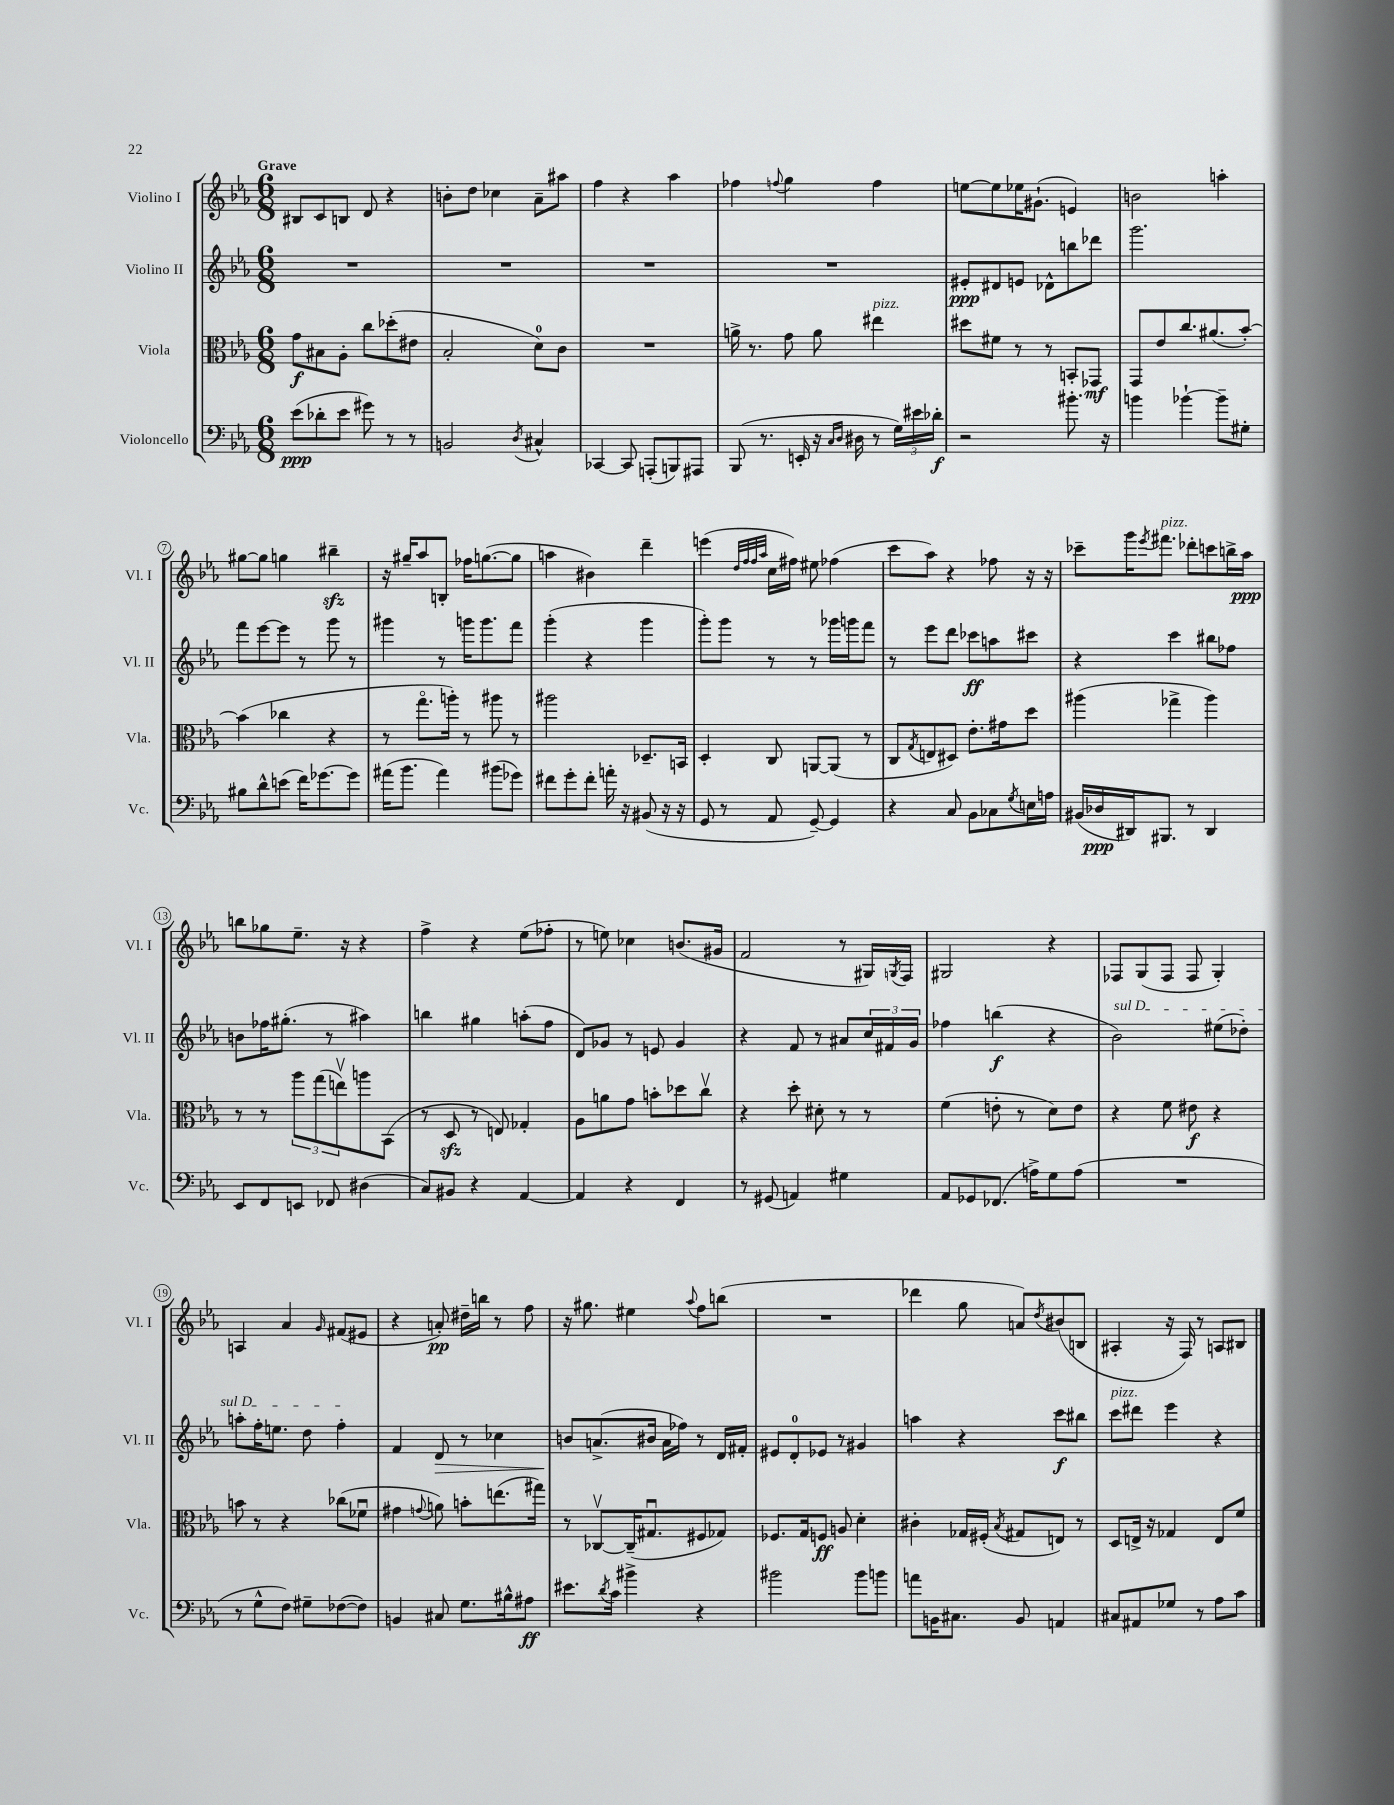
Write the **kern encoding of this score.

**kern	**dynam	**kern	**dynam	**kern	**dynam	**kern	**dynam
*part4	*part4	*part3	*part3	*part2	*part2	*part1	*part1
*staff4	*staff4	*staff3	*staff3	*staff2	*staff2	*staff1	*staff1
*I"Violoncello	*	*I"Viola	*	*I"Violino II	*	*I"Violino I	*
*I'Vc.	*	*I'Vla.	*	*I'Vl. II	*	*I'Vl. I	*
*clefF4	*	*clefC3	*	*clefG2	*	*clefG2	*
*k[b-e-a-]	*	*k[b-e-a-]	*	*k[b-e-a-]	*	*k[b-e-a-]	*
*M6/8	*	*M6/8	*	*M6/8	*	*M6/8	*
=1	=1	=1	=1	=1	=1	=1	=1
!	!	!	!	!	!	!LO:TX:a:B:t=Grave	!
(8e-\L	ppp	8g\L	f	2.r	.	8B#X/L	.
8d-X'\	.	8B#X\	.	.	.	8c/	.
8e-\J	.	8A-'\J	.	.	.	8Bn/J	.
8g#X\)	.	8cc\L	.	.	.	8d/	.
8r	.	(8dd-X'\	.	.	.	4r	.
8r	.	8e#X\J	.	.	.	.	.
=2	=2	=2	=2	=2	=2	=2	=2
2BBn/	.	2B-'/	.	2.r	.	8bn'\L	.
.	.	.	.	.	.	8dd\J	.
.	.	.	.	.	.	4cc-X\	.
8qD/	.	.	.	.	.	.	.
4C#X^^/	.	8d\L)	.	.	.	8a-~\L	.
.	.	8c\J	.	.	.	8aa#X\J	.
=3	=3	=3	=3	=3	=3	=3	=3
[4CC-X/	.	2.r	.	2.r	.	4ff\	.
8CC-/]	.	.	.	.	.	4r	.
(8AAAn'/L	.	.	.	.	.	.	.
8BBBn/)	.	.	.	.	.	4aa-\	.
8AAA#X/J	.	.	.	.	.	.	.
=4	=4	=4	=4	=4	=4	=4	=4
(8BBB-/	.	16an^\	.	2.r	.	4ff-X\	.
.	.	8.r	.	.	.	.	.
8.r	.	.	.	.	.	.	.
.	.	.	.	.	.	8qqffn/	.
.	.	8g\	.	.	.	4gg\	.
16EEn'/	.	.	.	.	.	.	.
16r	.	8a\	.	.	.	.	.
16qqC/LL	.	.	.	.	.	.	.
16qqD/JJ	.	.	.	.	.	.	.
16D#X\	.	.	.	.	.	.	.
!	!	!LO:TX:a:i:t=pizz.	!	!	!	!	!
8r	.	4ee#X\	.	.	.	4ff\	.
24G\LL)	.	.	.	.	.	.	.
24e#X\	.	.	.	.	.	.	.
24d-X'\JJ	f	.	.	.	.	.	.
=5	=5	=5	=5	=5	=5	=5	=5
2r	.	8dd#X\L	.	8e#X'/L	ppp	[8een\L	.
.	.	8f#X\J	.	8d#X/	.	8ee\]	.
.	.	8r	.	8en/J	.	16ee-X\K	.
.	.	.	.	.	.	(8.g#X`\J	.
.	.	8r	.	8d-X^^\L	.	.	.
8.b#X'\	.	8BBn'/L	.	8bbn\	.	4en/)	.
.	.	8GG-X/J	mf	8ddd-X\J	.	.	.
16r	.	.	.	.	.	.	.
=6	=6	=6	=6	=6	=6	=6	=6
4bn\	.	8GG/L	.	2.ggg\	.	2bn\	.
.	.	8e-/	.	.	.	.	.
[4b-X`\	.	8.cc/	.	.	.	.	.
.	.	(8.a#X/	.	.	.	.	.
8b-~\L]	.	.	.	.	.	4aan'\	.
8G#X'\J	.	[8b-'/J)	.	.	.	.	.
!!LO:LB:g=z
=7	=7	=7	=7	=7	=7	=7	=7
8B#X\L	.	(4b-\]	.	8fff\L	.	[8gg#X\L	.
8d^^\	.	.	.	[8eee-\	.	8gg#\J]	.
(8en\J	.	4cc-X\	.	8eee-\J]	.	4ggn\	.
16f\KL)	.	.	.	8r	.	.	.
[8.g-X\	.	.	.	.	.	.	.
.	.	4r	.	8ggg\	.	4bb#Xzz~\	.
8g-\J]	.	.	.	8r	.	.	.
=8	=8	=8	=8	=8	=8	=8	=8
(16a#X\KL	.	8r	.	4ggg#X\	.	16r	.
8.b-\J	.	.	.	.	.	16gg#X~/KL	.
.	.	8.gg\L	.	.	.	8aa-/	.
4a#\)	.	.	.	8r	.	8Bn'/J	.
.	.	16aan'\Jk)	.	.	.	.	.
.	.	8r	.	16gggn\KL	.	16ff-X\KL	.
.	.	.	.	8.ggg\	.	([8.ggn\	.
(8b#X\L	.	8aa#X\	.	.	.	.	.
8g-X\J)	.	8r	.	8fff\J	.	8gg\J]	.
=9	=9	=9	=9	=9	=9	=9	=9
8f#X\L	.	2aa#X\	.	(4ggg'\	.	4aan\	.
8g'\	.	.	.	.	.	.	.
8f#'\J	.	.	.	4r	.	4b#X\)	.
16an'\	.	.	.	.	.	.	.
16r	.	.	.	.	.	.	.
(8BB#X/	.	8.D-X~/L	.	4ggg\	.	4ddd~\	.
16r	.	.	.	.	.	.	.
16r	.	16BBn/Jk	.	.	.	.	.
=10	=10	=10	=10	=10	=10	=10	=10
8GG/	.	4D'/	.	8ggg'\L)	.	(4eeen\	.
8r	.	.	.	8ggg\J	.	.	.
.	.	.	.	.	.	32qqdd/LLL	.
.	.	.	.	.	.	32qqff/	.
.	.	.	.	.	.	32qqff/	.
.	.	.	.	.	.	32qqaa-/JJJ	.
8AA-/	.	8C/	.	8r	.	16cc\LL	.
.	.	.	.	.	.	16ff#X\JJ)	.
[8GG~/)	.	[8AAn/L	.	8r	.	8ee#X\	.
4GG/]	.	(8AA/J]	.	16ggg-X\LL	.	(4ff-X\	.
.	.	.	.	16gggn\J	.	.	.
.	.	8r	.	8fff\J	.	.	.
=11	=11	=11	=11	=11	=11	=11	=11
4r	.	8C/L	.	8r	.	8ccc\L	.
.	.	8qG/	.	.	.	.	.
.	.	8En/	.	8eee-\L	.	8aa-\J)	.
8C/	.	8D#X/J)	.	8ddd\J	.	4r	.
8BB-\L	.	8.e-'\L	.	8ccc-X\L	ff	.	.
8C-X\	.	.	.	8aan\	.	8ff-X\	.
.	.	16g#X\k	.	.	.	.	.
8qG/	.	.	.	.	.	.	.
16En\L	.	8dd\J	.	8ccc#X\J	.	16r	.
16An\JJ	.	.	.	.	.	16r	.
=12	=12	=12	=12	=12	=12	=12	=12
(16BB#X/LL	.	(4aa#X\	.	4r	.	8ccc-X~\L	.
16D-X/	ppp	.	.	.	.	.	.
16DD#X/J)	.	.	.	.	.	16ggg\K	.
.	.	.	.	.	.	8qeee-/	.
!	!	!	!	!	!	!LO:TX:a:i:t=pizz.	!
8.BBB#X/J	.	.	.	.	.	8.fff#X\J	.
.	.	4gg-X^\	.	4ccc\	.	.	.
8r	.	.	.	.	.	8ddd-X'\L	.
4DD#/	.	4aa#\)	.	8bb#X\L	.	8cccn\	.
.	.	.	.	8ff-X\J	.	16bbn^\L	.
.	.	.	.	.	.	16aa-\JJ	ppp
!!LO:LB:g=z
=13	=13	=13	=13	=13	=13	=13	=13
8EE-/L	.	8r	.	8bn\L	.	8bbn\L	.
8FF/	.	8r	.	16ff-X\K	.	8gg-X\	.
.	.	.	.	(8.gg#X'\J	.	.	.
8EEn/J	.	12aa-\L	.	.	.	8.ee-~\J	.
.	.	(12gg\	.	.	.	.	.
8FF-X/	.	.	.	8r	.	.	.
.	.	12eenv\)	.	.	.	.	.
.	.	.	.	.	.	16r	.
(4D#X\	.	8aan\	.	4aa#X\)	.	4r	.
.	.	(8BB-\J	.	.	.	.	.
=14	=14	=14	=14	=14	=14	=14	=14
8C/L)	.	8r	.	4bbn\	.	4ff^\	.
8BB#X/J	.	8Dzz/	.	.	.	.	.
4r	.	8r	.	4gg#X\	.	4r	.
.	.	8En/)	.	.	.	.	.
[4AA-/	.	4G-X'/	.	(8aan'\L	.	(8ee-\L	.
.	.	.	.	8ff\J	.	8ff-X'\J	.
=15	=15	=15	=15	=15	=15	=15	=15
4AA-/]	.	8A-\L	.	8d/L)	.	8r	.
.	.	8an\	.	8g-X/J	.	8een\)	.
4r	.	8g\J	.	8r	.	4cc-X\	.
.	.	8bn'\L	.	8en/	.	.	.
4FF/	.	8dd-X\	.	4g-/	.	(8.bn/L	.
.	.	8ccv\J	.	.	.	.	.
.	.	.	.	.	.	16g#X/Jk	.
=16	=16	=16	=16	=16	=16	=16	=16
8r	.	4r	.	4r	.	2f/	.
(8GG#X/	.	.	.	.	.	.	.
4AAn/)	.	8dd'\	.	8f/	.	.	.
.	.	8d#X'\	.	8r	.	.	.
4G#X\	.	8r	.	8a#X/L	.	8r	.
.	.	8r	.	24cc/L	.	16G#X/LL)	.
.	.	.	.	24f#X/	.	.	.
.	.	.	.	.	.	8qGn/	.
.	.	.	.	.	.	16F/JJ	.
.	.	.	.	24g/JJ	.	.	.
=17	=17	=17	=17	=17	=17	=17	=17
8AA-/L	.	(4f\	.	4ff-X\	.	2G#X/	.
8GG-X/	.	.	.	.	.	.	.
(8.FF-X/J	.	8en'\	.	(4bbn\	f	.	.
.	.	8r	.	.	.	.	.
16An^\KL)	.	.	.	.	.	.	.
8G\	.	8d\L)	.	4r	.	4r	.
(8A\J	.	8e\J	.	.	.	.	.
=18	=18	=18	=18	=18	=18	=18	=18
!	!	!	!	!LO:TX:a:i:t=sul D	!	!	!
2.r	.	4r	.	2b-\)	.	8F-X/L	.
.	.	.	.	.	.	(8G/	.
.	.	8f\	.	.	.	8F-/J	.
.	.	8e#X\	f	.	.	8F-/	.
.	.	4r	.	(8ee#X\L	.	4G'/)	.
.	.	.	.	8dd-X'\J)	.	.	.
!!LO:LB:g=z
=19	=19	=19	=19	=19	=19	=19	=19
8r	.	8bn\	.	8aan'\L	.	4An/	.
8G^^\L	.	8r	.	16ff'\K	.	.	.
.	.	.	.	8.een\J	.	.	.
8F\J)	.	4r	.	.	.	4a-/	.
8G#X~\L	.	.	.	8dd\	.	.	.
.	.	.	.	.	.	16qqg/	.
([8F-X\	.	(8cc-X\L	.	4ff'\	.	(8f#X/L	.
8F-\J])	.	8f-Xu\J	.	.	.	8e#X/J	.
=20	=20	=20	=20	=20	=20	=20	=20
4BBn/	.	4g#X\	.	4f/	.	4r	.
.	.	8qqgn/	.	.	.	.	.
!	!	!	!	!	!LO:HP:b	!	!
8C#X/	.	8an\)	.	8d/	>	8an'/)	pp
8.G\L	.	8bn'\L	.	8r	.	16dd#X~\LL	.
.	.	.	.	.	.	16bbn\JJ	.
.	.	(8.een\	.	4cc-X\	.	8r	.
16B#X^^\k	.	.	.	.	.	.	.
8A#X\J	ff	.	.	.	.	8ff\	.
.	.	16gg#X\Jk)	.	.	.	.	.
=21	=21	=21	=21	=21	=21	=21	=21
8.e#X\L	.	8r	.	8bn/L	.	16r	.
.	.	.	.	.	.	8.gg#X\	.
.	.	[8C-Xv/L	.	(8.an^/	]	.	.
8qd/	.	.	.	.	.	.	.
16c\Jk	.	.	.	.	.	.	.
4b#X^\	.	(16C-~/K]	.	.	.	4ee#X\	.
.	.	8.G#Xu/	.	16b#X/Jk	.	.	.
.	.	.	.	16a\LL	.	.	.
.	.	.	.	16ff-X\JJ)	.	.	.
.	.	.	.	.	.	8qqaa-/	.
4r	.	8F#X/	.	8r	.	8ff\L	.
.	.	8G-X/J)	.	16d/LL	.	(8bbn\J	.
.	.	.	.	16f#X'/JJ	.	.	.
=22	=22	=22	=22	=22	=22	=22	=22
2b#X\	.	8.F-X/L	.	8e#X/L	.	2.r	.
.	.	.	.	8d'/	.	.	.
.	.	16G/k	.	.	.	.	.
.	.	8Fn/J	ff	8e-X/J	.	.	.
.	.	8An/	.	8r	.	.	.
8b#\L	.	4d'\	.	4g#X/	.	.	.
8bn\J	.	.	.	.	.	.	.
=23	=23	=23	=23	=23	=23	=23	=23
8an\L	.	4c#X'\	.	4aan\	.	4ddd-X\	.
16BBn\K	.	.	.	.	.	.	.
8.C#X\J	.	.	.	.	.	.	.
.	.	16G-X/LL	.	4r	.	8gg\	.
.	.	(16F#X'/JJ	.	.	.	.	.
.	.	8qB-/	.	.	.	.	.
8BB/	.	8G#X/L	.	.	.	8an/L)	.
.	.	.	.	.	.	8qdd/	.
4AAn/	.	8En/J)	.	8ccc\L	f	(8b#X/	.
.	.	8r	.	8bb#X\J	.	8Bn/J	.
=24	=24	=24	=24	=24	=24	=24	=24
!	!	!	!	!LO:TX:a:i:t=pizz.	!	!	!
8C#X/L	.	8D/L	.	8ccc\L	.	4A#X'/	.
8AA#X/	.	16En^/Jk	.	8ddd#X\J	.	.	.
.	.	16r	.	.	.	.	.
8G-X/J	.	4G-X/	.	4eee-\	.	16r	.
.	.	.	.	.	.	16F/)	.
8r	.	.	.	.	.	8r	.
8A-\L	.	8E/L	.	4r	.	8An/L	.
8c\J	.	8f/J	.	.	.	8B#X/J	.
==	==	==	==	==	==	==	==
*-	*-	*-	*-	*-	*-	*-	*-
